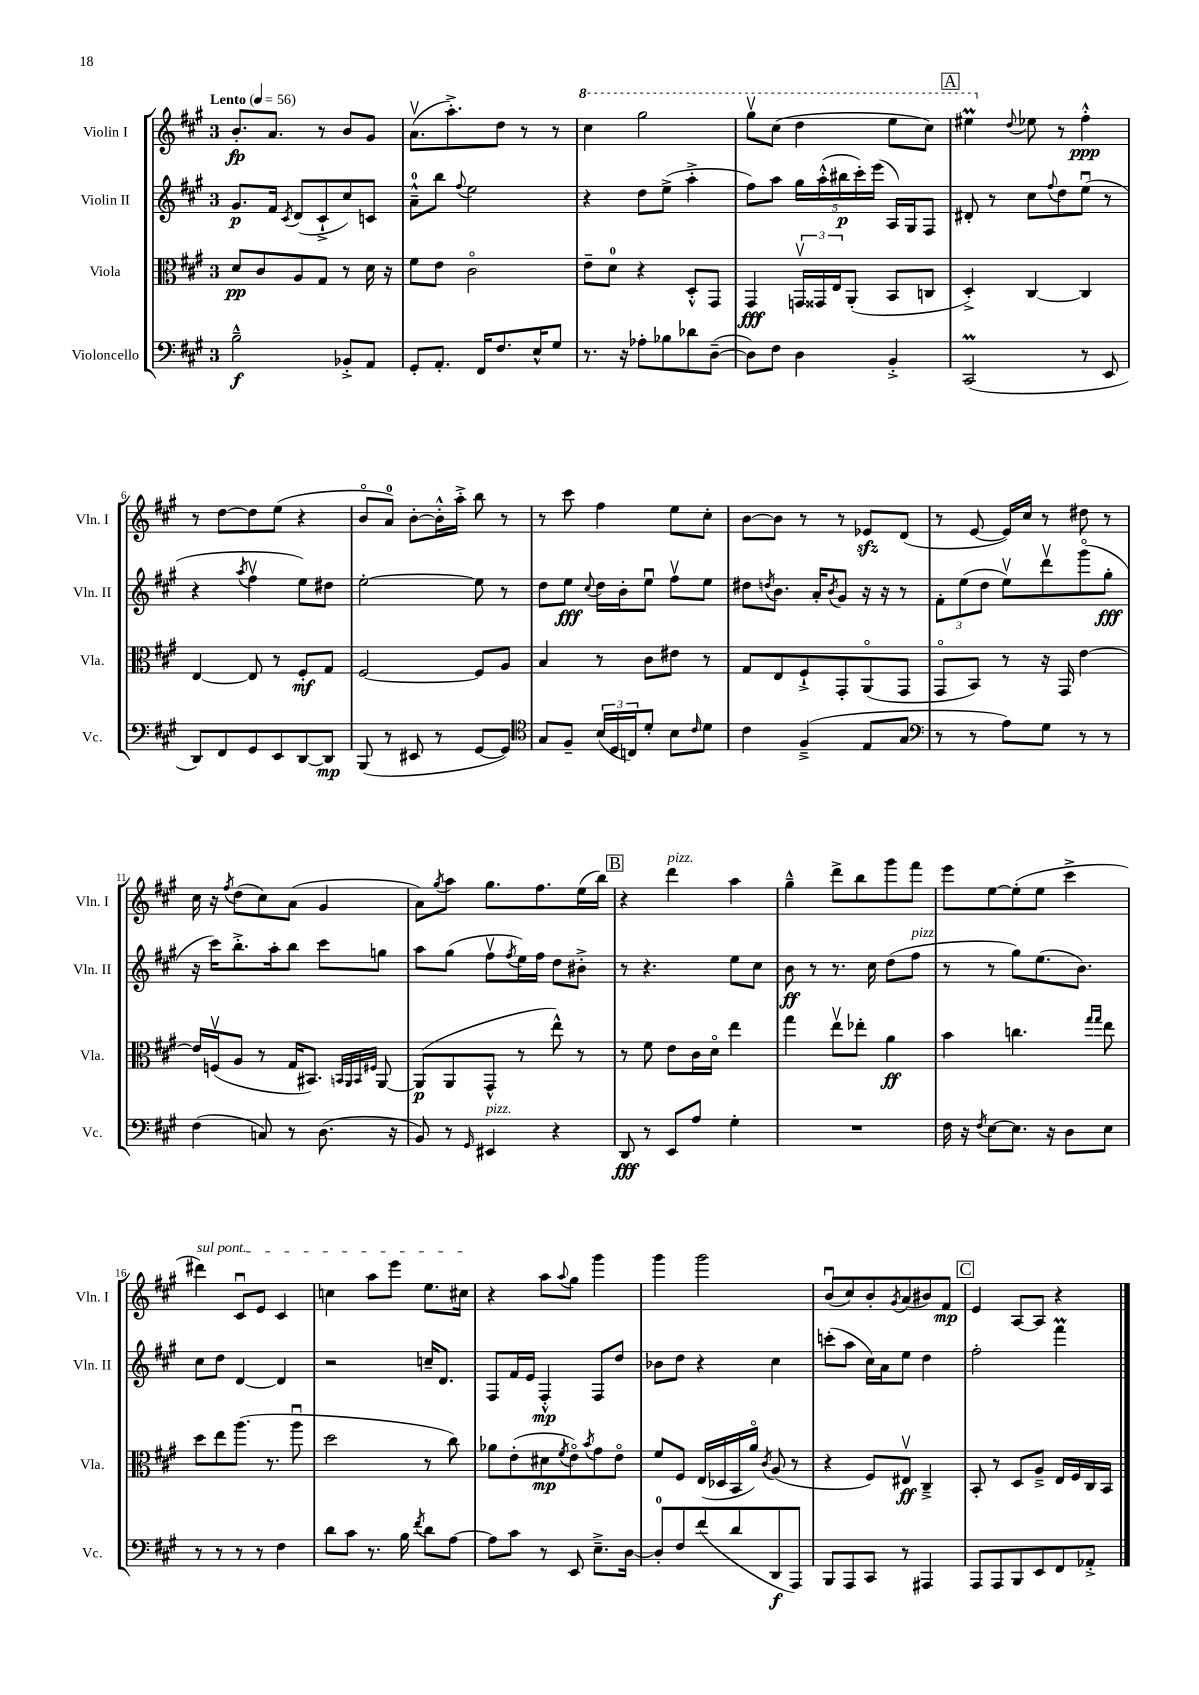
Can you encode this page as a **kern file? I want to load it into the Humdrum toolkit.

**kern	**kern	**kern	**kern
*staff4	*staff3	*staff2	*staff1
*clefF4	*clefC3	*clefG2	*clefG2
*k[f#c#g#]	*k[f#c#g#]	*k[f#c#g#]	*k[f#c#g#]
*M3/4	*M3/4	*M3/4	*M3/4
*MM56	*MM56	*MM56	*MM56
2B~^^\	8d/L	8.g#/L	8.b'/L
.	8c#/	.	.
.	.	16f#/Jk	8.a/J
.	.	8qc#/	.
.	8A/	(8d/L	.
.	8G#/J	8c#`^/	8r
8BB-'^/L	8r	8cc#/)	8b/L
8AA/J	16d\	8c/J	8g#/J
.	16r	.	.
=	=	=	=
8GG#'/L	8f#\L	8a~^^\L	(8.av\L
8.AA'/J	8e\J	8bb\J	.
.	.	.	8.aa'^\)
.	.	8qqff#/	.
.	2c#o\	2ee\	.
16FF#/LK	.	.	.
8.F#/	.	.	8dd\J
.	.	.	8r
16E^^/K	.	.	.
8G#/J	.	.	8r
=	=	=	=
8.r	8e~\L	4r	4ccc#\
.	8d\J	.	.
16r	.	.	.
8A-'\L	4r	8dd\L	2ggg#\
8B-\	.	(8ee^\J	.
8d-\	8D'^^/L	4aa'^\	.
([8D~\J	8GG#/J	.	.
=	=	=	=
8D\]L)	4GG#/	8ff#\L)	8ggg#v\L
8F#\J	.	8aa\J	(8ccc#\J
4D\	24GGv/LL	20gg#\LL	4ddd\
.	24GG##/	.	.
.	.	(20aa'^^\	.
.	24E/J	.	.
.	.	20bb#\	.
.	(8AA'/J	.	.
.	.	20ccc#'\)	.
.	.	(20eee\JJ	.
4BB'^/	8BB/L	16A/LL)	8eee\L
.	.	16G#/J	.
.	8C/J	8F#/J	8ccc#\J)
=	=	=	=
(2CC#/	4D'^/)	8d#'/	4eee#\
.	.	8r	.
.	.	.	8qqdd/
.	[4C#/	8cc#\L	8ee-\
.	.	8qqff#/	.
.	.	8dd\	8r
8r	4C#/]	(8eeu\J	4ff#'^^\
8EE/	.	8r	.
=	=	=	=
8DD/L)	[4E/	4r	8r
8FF#/	.	.	[8dd\L
.	.	8qaa/	.
8GG#/	8E/]	4ff#v\	8dd\]
8EE/	8r	.	(8ee\J
[8DD/	8F#'/L	8ee\L)	4r
8DD/]J	8G#/J	8dd#\J	.
=	=	=	=
(8BBB/	[2F#/	[2ee'\	8bo/L
8r	.	.	8a/J)
8EE#/	.	.	[8b'\L
8r	.	.	16b'^^\]L
.	.	.	16aa'^\JJ
[8GG#/L	8F#/]L	8ee\]	8bb\
8GG#/]J)	8A/J	8r	8r
=	=	=	=
*clefC4	*	*	*
8G#/L	4B/	8dd\L	8r
8F#~/J	.	8ee\J	8ccc#\
.	.	8qqcc#/	.
(24B/LL	8r	16dd\LL	4ff#\
24D/	.	.	.
.	.	16b'\J	.
24C/J)	.	.	.
8d'/J	8c#\L	8eeu\J	.
8B\L	8e#\J	8ff#v\L	8ee\L
16qqc#/	.	.	.
8d\J	8r	8ee\J	8cc#'\J
=	=	=	=
4c#\	8G#/L	8dd#\L	[8b\L
.	.	8qdd/	.
.	8E/	8.b\J	8b\]J
(4F#~^/	8F#`^/	.	8r
.	.	16a'/LK	.
.	.	8qb/	.
.	8GG#'/	8g#/J	8r
8E/L	(8AAo/	16r	8e-/L
.	.	16r	.
8G#/J	8GG#/J	8r	(8d/J
=	=	=	=
*clefF4	*	*	*
8r	8GG#o/L	12f#'\L	8r
.	.	(12ee\	.
8r	8BB/J)	.	[8e/
.	.	12dd\J	.
8A\L)	8r	8eev\L)	16e/]LL)
.	.	.	16cc#/JJ
8G#\J	16r	8dddv\	8r
.	16GG#/	.	.
8r	[4e\	(8ggg#o\	8dd#\
8r	.	8gg#'\J	8r
=	=	=	=
(4F#\	16e/]LL	16r	16cc#\
.	(16Fv/J	16ccc#\LK)	16r
.	.	.	8qff#/
.	8A/J	8.bb'^\	(8dd\L
8C/)	8r	.	8cc#\)
.	.	16aa'\k	.
8r	16G#/LK	8bb\J	(8a\J
.	8.BB#/J)	.	.
(8.D\	.	8ccc#\L	4g#/
.	32qqBB/LLL	.	.
.	32qqAA/	.	.
.	32qqBB/	.	.
.	32qqF#/JJJ	.	.
.	[8AA/	8gg\J	.
16r	.	.	.
=	=	=	=
8BB/)	(8AA/]L	8aa\L	8a\L)
.	.	.	8qgg#/
8r	8AA/	(8gg#\J	8aa\J
16qqGG#/	.	.	.
4EE#/	8GG#^^/J	8ff#v\L	8.gg#\L
.	.	8qff#/	.
.	8r	16ee\L)	.
.	.	16ff#\JJ	8.ff#\
4r	8ee^^\)	8dd\L	.
.	8r	8b#'^\J	(16ee\L
.	.	.	16bb\JJ)
=	=	=	=
8DD/	8r	8r	4r
8r	8f#\	4.r	.
8EE/L	8e\L	.	4ddd\
8A/J	16c#\L	.	.
.	16do\JJ	.	.
4G#'\	4ee\	8ee\L	4aa\
.	.	8cc#\J	.
=	=	=	=
2.r	4gg#\	8b\	4gg#~^^\
.	.	8r	.
.	8eev\L	8.r	8ddd^\L
.	8ee-'\J	.	8bb\
.	.	16cc#\	.
.	4a\	(8dd\L	8ggg#\
.	.	8ff#\J	8fff#\J
=	=	=	=
16F#\	4b\	8r	8eee\L
16r	.	.	.
8qF#/	.	.	.
[8E\L	.	8r	[8ee\
8.E\]J	4.cc\	8gg#\L)	(8ee'\]
.	.	(8.ee\	8ee\J
16r	.	.	.
8D\L	.	.	4ccc#^\
.	.	8.b\J)	.
.	16qqgg#/LL	.	.
.	16qqgg#/JJ	.	.
8E\J	8ee\	.	.
=	=	=	=
8r	8dd\L	8cc#\L	4ddd#\)
8r	8ee\	8dd\J	.
8r	(8.aa\J	[4d/	8c#u/L
8r	.	.	8e/J
.	8.r	.	.
4F#\	.	4d/]	4c#/
.	8aau\	.	.
=	=	=	=
8d\L	2dd\	2r	4cc\
8c#\J	.	.	.
8.r	.	.	8aa\L
.	.	.	8eee\J
16B\	.	.	.
8qf#/	.	.	.
8d\L	8r	16cc~/LK	8.ee\L
.	.	8.d/J	.
[8A\J	8cc#\)	.	.
.	.	.	16cc#\Jk
=	=	=	=
8A\]L	8a-\L	8F#/L	4r
8c#\J	(8e'\	16f#/L	.
.	.	16e/JJ	.
8r	8d#\	4F#'^^/	8aa\L
.	8qf#/	.	8qqaa/
8EE/	8eo\)	.	8gg#\J
.	8qb/	.	.
8.E~^\L	8g#\	8F#/L	4ggg#\
.	8eo\J	8dd/J	.
[16D\Jk	.	.	.
=	=	=	=
8D'/]L	8f#/L	8b-\L	4ggg#\
8F#/	8F#/J	8dd\J	.
(8f#/	(16E/LL	4r	2ggg#\
.	16D-/	.	.
8d/	16BB/	.	.
.	16ao/JJ)	.	.
.	8qc#/	.	.
8DD/	(8A/	4cc#\	.
8AAA/J)	8r	.	.
=	=	=	=
8BBB/L	4r	(8ccc'\L	(8bu/L
8AAA/	.	8aa\J	8cc#/)
8CC#/J	8F#/L)	16cc#\LL)	8b'/
.	.	16a\J	.
.	.	.	8qg#/
8r	8E#v/J	8ee\J	(8a/
4AAA#/	4C#~^/	4dd\	8b#/)
.	.	.	8f#/J
=	=	=	=
8AAA/L	8BB'/	2ff#'\	4e/
8AAA/	8r	.	.
8BBB/	8D/L	.	[8A/L
8EE/	8A~^/J	.	8A/]J
8FF#/	16E/LL	4fff#\	4r
.	16F#/	.	.
8AA-'^/J	16C#/	.	.
.	16BB/JJ	.	.
==	==	==	==
*-	*-	*-	*-
